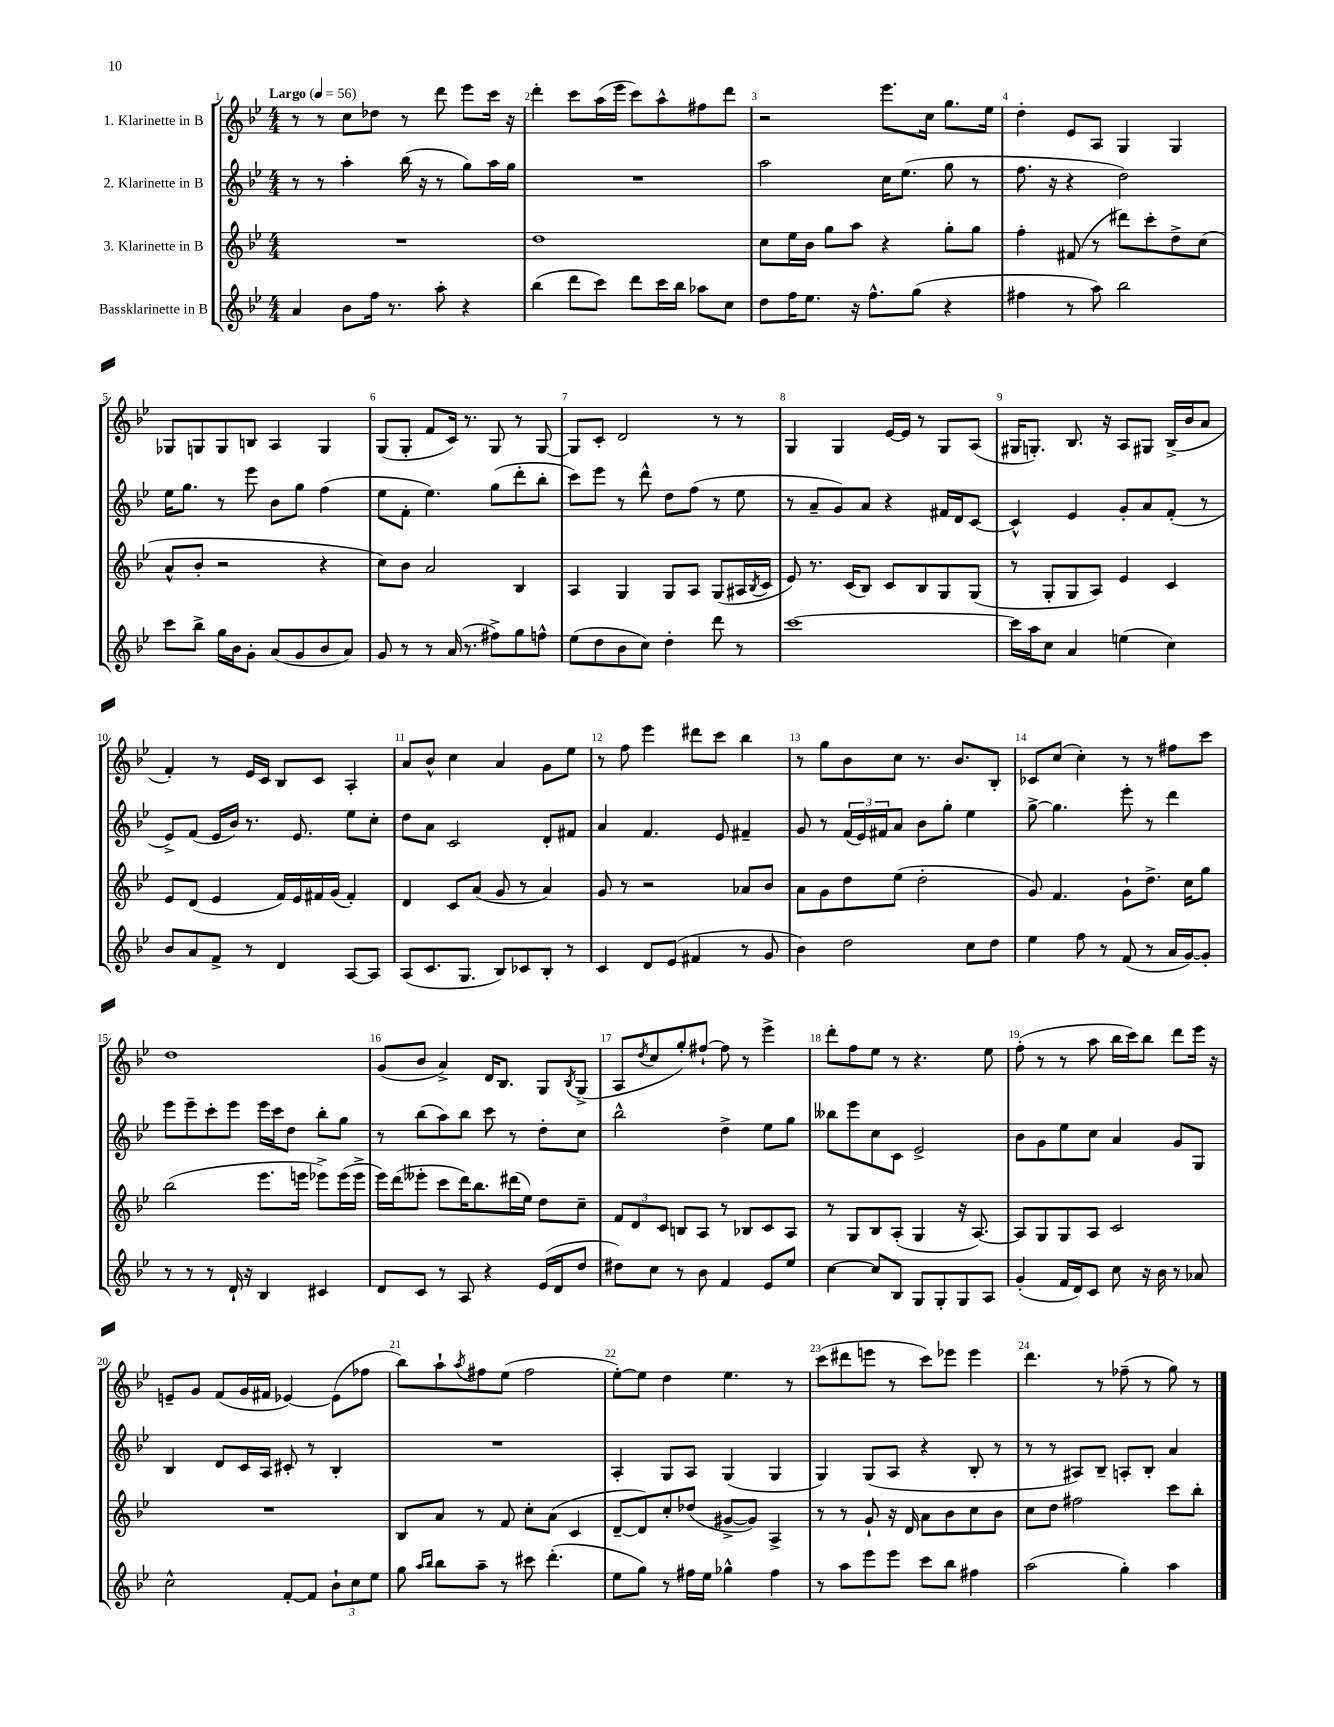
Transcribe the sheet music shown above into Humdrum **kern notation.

**kern	**kern	**kern	**kern
*staff4	*staff3	*staff2	*staff1
*clefG2	*clefG2	*clefG2	*clefG2
*k[b-e-]	*k[b-e-]	*k[b-e-]	*k[b-e-]
*M4/4	*M4/4	*M4/4	*M4/4
*MM56	*MM56	*MM56	*MM56
4a/	1r	8r	8r
.	.	8r	8r
8b-\L	.	4aa'\	8cc\L
16ff\Jk	.	.	8dd-\J
8.r	.	.	.
.	.	(16bb-\	8r
.	.	16r	.
8aa'\	.	8r	8ddd\
4r	.	8gg\L)	8eee-\L
.	.	16aa\L	16ccc\Jk
.	.	16gg\JJ	16r
=	=	=	=
(4bb-\	1dd	1r	4ddd'\
8ddd\L	.	.	8ccc\L
8ccc\J)	.	.	(16aa\L
.	.	.	16eee-\JJ
8ddd\L	.	.	8ccc\L)
16ccc\L	.	.	8aa^^\
16bb-\JJ	.	.	.
8aa-\L	.	.	8ff#\
8cc\J	.	.	8ddd\J
=	=	=	=
8dd\L	8cc\L	2aa\	2r
16ff\K	16ee-\L	.	.
8.ee-\J	16b-\JJ	.	.
.	8gg\L	.	.
16r	8aa\J	.	.
8.ff^^\L	.	.	.
.	4r	16cc\LK	8.eee-\L
.	.	(8.ee-\J	.
(8gg\J	.	.	.
.	.	.	16cc\Jk
4r	8gg'\L	8gg\	8.gg\L
.	8gg\J	8r	.
.	.	.	16ee-\Jk
=	=	=	=
4ff#\	4ff'\	8.ff\	4dd'\
.	.	16r	.
8r	(8f#/	4r	8e-/L
8aa\)	8r	.	8A/J
2bb-\	8ddd#\L)	2dd\)	4G/
.	8ccc'\	.	.
.	8dd^\	.	4G/
.	(8cc\J	.	.
=	=	=	=
8ccc\L	8a^^/L	16ee-\LK	8G-/L
.	.	8.gg\J	.
8bb-^\J	8b-'/J	.	8G/
16gg\LL	2r	8r	8G/
16b-\J	.	.	.
8g'\J	.	8eee-\	8B/J
(8a/L	.	8b-\L	4A/
8g/	.	8gg\J	.
8b-/	4r	(4ff\	4G/
8a/J)	.	.	.
=	=	=	=
8g/	8cc\L)	8ee-\L	(8G/L
8r	8b-\J	8f'\J	8G'/J
8r	2a/	4.ee-\)	8f/L
(16a/	.	.	16c/Jk)
8.r	.	.	8.r
8ff#^\L)	.	(8gg\L	8G/
8gg\	4B-/	8ddd'\	8r
8ff^^\J	.	8bb-'\J	[8G/
=	=	=	=
(8ee-\L	4A/	8ccc\L)	8G/]L
8dd\	.	8eee-\J	8c'/J
8b-\	4G/	8r	2d/
8cc\J)	.	8ddd^^\	.
4dd'\	8G/L	8dd\L	.
.	8A/J	(8ff\J	.
8ddd\	(8G/L	8r	8r
8r	16A#/L	8ee-\	8r
.	8qB-/	.	.
.	16c/JJ	.	.
=	=	=	=
[1ccc	8e-/)	8r	4G/
.	8.r	8a~/L	.
.	.	8g/)	4G/
.	(16c/LK	.	.
.	8B-/J)	8a/J	.
.	8c/L	4r	[16e-/LL
.	.	.	16e-/]JJ
.	8B-/	.	8r
.	8G/	16f#/LL	8G/L
.	.	16d/J	.
.	(8G/J	[8c/J	(8A/J
=	=	=	=
16ccc\]LL	8r	4c^^/]	16G#/LK
16aa\J	.	.	8.G'/J)
8cc\J	8G'/L	.	.
4a/	8G/	4e-/	8.B-/
.	8A/J)	.	.
.	.	.	16r
(4ee\	4e-/	8g'/L	8A/L
.	.	8a/	8G#/J
4cc\)	4c/	(8f'/J	(16B-^/LL
.	.	.	16b-/J
.	.	8r	8a/J
=	=	=	=
8b-/L	8e-/L	8e-^/L)	4f'/)
8a/	(8d/J	(8f/J	.
8f^/J	4e-/	16e-/LL	8r
.	.	16b-/JJ)	.
8r	.	8.r	16e-/LL
.	.	.	16c/JJ
4d/	16f/LL)	.	8B-/L
.	16e-/	8.e-/	.
.	16f#/	.	8c/J
.	(16g/JJ	.	.
[8A/L	4f#'/)	8ee-\L	4A'/
8A/]J	.	8cc'\J	.
=	=	=	=
(8A/L	4d/	8dd\L	8a/L
8.c/	.	8a\J	8b-^^/J
.	8c/L	2c/	4cc\
8.G/J	.	.	.
.	(8a/J	.	.
8B-/L)	8g/	.	4a/
8c-/	8r	.	.
8B-'/J	4a/)	8d'/L	8g\L
8r	.	8f#/J	8ee-\J
=	=	=	=
4c/	8g/	4a/	8r
.	8r	.	8ff\
8d/L	2r	4.f/	4eee-\
(8e-/J	.	.	.
4f#/	.	.	8ddd#\L
.	.	8e-/	8ccc\J
8r	8a-/L	4f#~/	4bb-\
8g/	8b-/J	.	.
=	=	=	=
4b-\)	8a\L	8g/	8r
.	8g\	8r	8gg\L
2dd\	8dd\	(24f/LL	8b-\
.	.	24e-/)	.
.	.	24f#/J	.
.	(8ee-\J	8a/J	8cc\J
.	2dd'\	8b-\L	8.r
.	.	8gg'\J	.
.	.	.	8.b-/L
8cc\L	.	4ee-\	.
8dd\J	.	.	8B-'/J
=	=	=	=
4ee-\	8g/)	[8gg^\	8c-/L
.	4.f/	4.gg\]	(8cc/J
8ff\	.	.	4cc'\)
8r	.	.	.
(8f/	8g`\L	8eee-'\	8r
8r	8.dd^\J	8r	8r
16a/LL	.	4ddd\	8ff#\L
[16g/J)	16cc\LK	.	.
8g'/]J	8gg\J	.	8ccc\J
=	=	=	=
8r	(2bb-\	8eee-\L	1dd
8r	.	8eee-~\	.
8r	.	8ccc'\	.
16d`/	.	8eee-\J	.
16r	.	.	.
4B-/	8.eee-\L	16eee-\LL	.
.	.	16ccc\J	.
.	.	8dd\J	.
.	16eee\Jk	.	.
4c#/	8eee-^\L)	8bb-'\L	.
.	(16eee-\L	8gg\J	.
.	16eee-^\JJ	.	.
=	=	=	=
8d/L	16eee-\LL)	8r	(8g/L
.	(16ddd\J	.	.
8c/J	8eee--'\J	(8bb-\L	8b-/J
8r	8ccc\L	8aa\)	4a^/)
8A/	16ddd\K)	8bb-\J	.
.	8.bb-\	.	.
4r	.	8ccc\	16d/LK
.	.	.	8.B-/J
.	(16ddd#\L	8r	.
.	16ee-\JJ)	.	.
(16e-/LL	8dd\L	8dd'\L	8G/L
16d/J	.	.	.
.	.	.	8qB-/
8dd/J	8cc~\J	8cc\J	(8G^/J
=	=	=	=
8dd#\L)	12f/L	2bb-^^\	8A/L
.	12d/	.	.
.	.	.	8qdd/
8cc\J	.	.	8cc/
.	12c/J	.	.
8r	8B/L	.	8gg'/)
8b-\	8A/J	.	[8ff#`/J
4f/	8r	4dd^\	8ff#\]
.	8B-/L	.	8r
8e-/L	8c/	8ee-\L	4eee-^\
8ee-/J	8A/J	8gg\J	.
=	=	=	=
[4cc\	8r	8bb--\L	8ddd'\L
.	8G/L	8eee-\	8ff\
8cc/]L	8B-/	8cc\	8ee-\J
8B-/J	(8A'/J	8c\J	8r
8G/L	4G/	2e-^/	4.r
8G'/	.	.	.
8G/	16r	.	.
.	[8.A/)	.	.
8A/J	.	.	8ee-\
=	=	=	=
(4g'/	8A/]L	8b-\L	(8ff'\
.	8G/	8g\	8r
16f/LL	8G/	8ee-\	8r
16d/J)	.	.	.
8c/J	8A/J	8cc\J	8aa\
8cc\	2c/	4a/	16bb-\LL
.	.	.	16ccc\J)
16r	.	.	8bb-\J
16b-\	.	.	.
8r	.	8g/L	8ddd\L
8a-/	.	8G/J	16eee-\Jk
.	.	.	16r
=	=	=	=
2cc^^\	1r	4B-/	8e~/L
.	.	.	8g/J
.	.	8d/L	(8f/L
.	.	16c/L	16g/L
.	.	16A/JJ	16f#/JJ
[8f'/L	.	8c#'/	[4e-/)
8f/]J	.	8r	.
12b-`\L	.	4B-'/	(8e-\]L
12cc\	.	.	.
.	.	.	8ff-\J
12ee-\J	.	.	.
=	=	=	=
8gg\	8B-/L	1r	8bb-\L)
16qqaa/LL	.	.	.
16qqbb-/JJ	.	.	.
8bb-\L	8a/J	.	8aa`\
.	.	.	8qaa/
8aa~\J	8r	.	8ff#\
8r	8f/	.	(8ee-\J
8ccc#\	8cc'\L	.	2ff#\
(4.ddd'\	(8a\J	.	.
.	4c/	.	.
=	=	=	=
8ee-\L	[8d~/L	4A'/	[8ee-'\L)
8gg\J)	8d/])	.	8ee-\]J
8r	8cc'/	8G/L	4dd\
16ff#\LL	(8dd-/J	8A/J	.
16ee-\JJ	.	.	.
4gg-^^\	[8g#^/L	(4G/	4.ee-\
.	8g#/]J)	.	.
4ff#\	4A^/	4G/	.
.	.	.	8r
=	=	=	=
8r	8r	4G/)	(8ccc\L
8aa\L	8r	.	8ddd#\
8eee-\	8g`/	(8G/L	8eee\J
8eee-\J	16r	8A/J	8r
.	16d/	.	.
8ccc\L	8a\L	4r	8ccc\L)
8bb-\J	8b-\	.	8eee-\J
4ff#\	8cc\	8B-'/	4eee-\
.	8b-\J	8r	.
=	=	=	=
(2aa\	8cc\L	8r	4.ddd\
.	8dd\J	8r	.
.	2ff#\	8A#/L)	.
.	.	8B-~/J	8r
4gg'\)	.	8A'/L	(8ff-~\
.	.	8B-'/J	8r
4aa\	8ccc\L	4a/	8gg\)
.	8bb-'\J	.	8r
==	==	==	==
*-	*-	*-	*-
